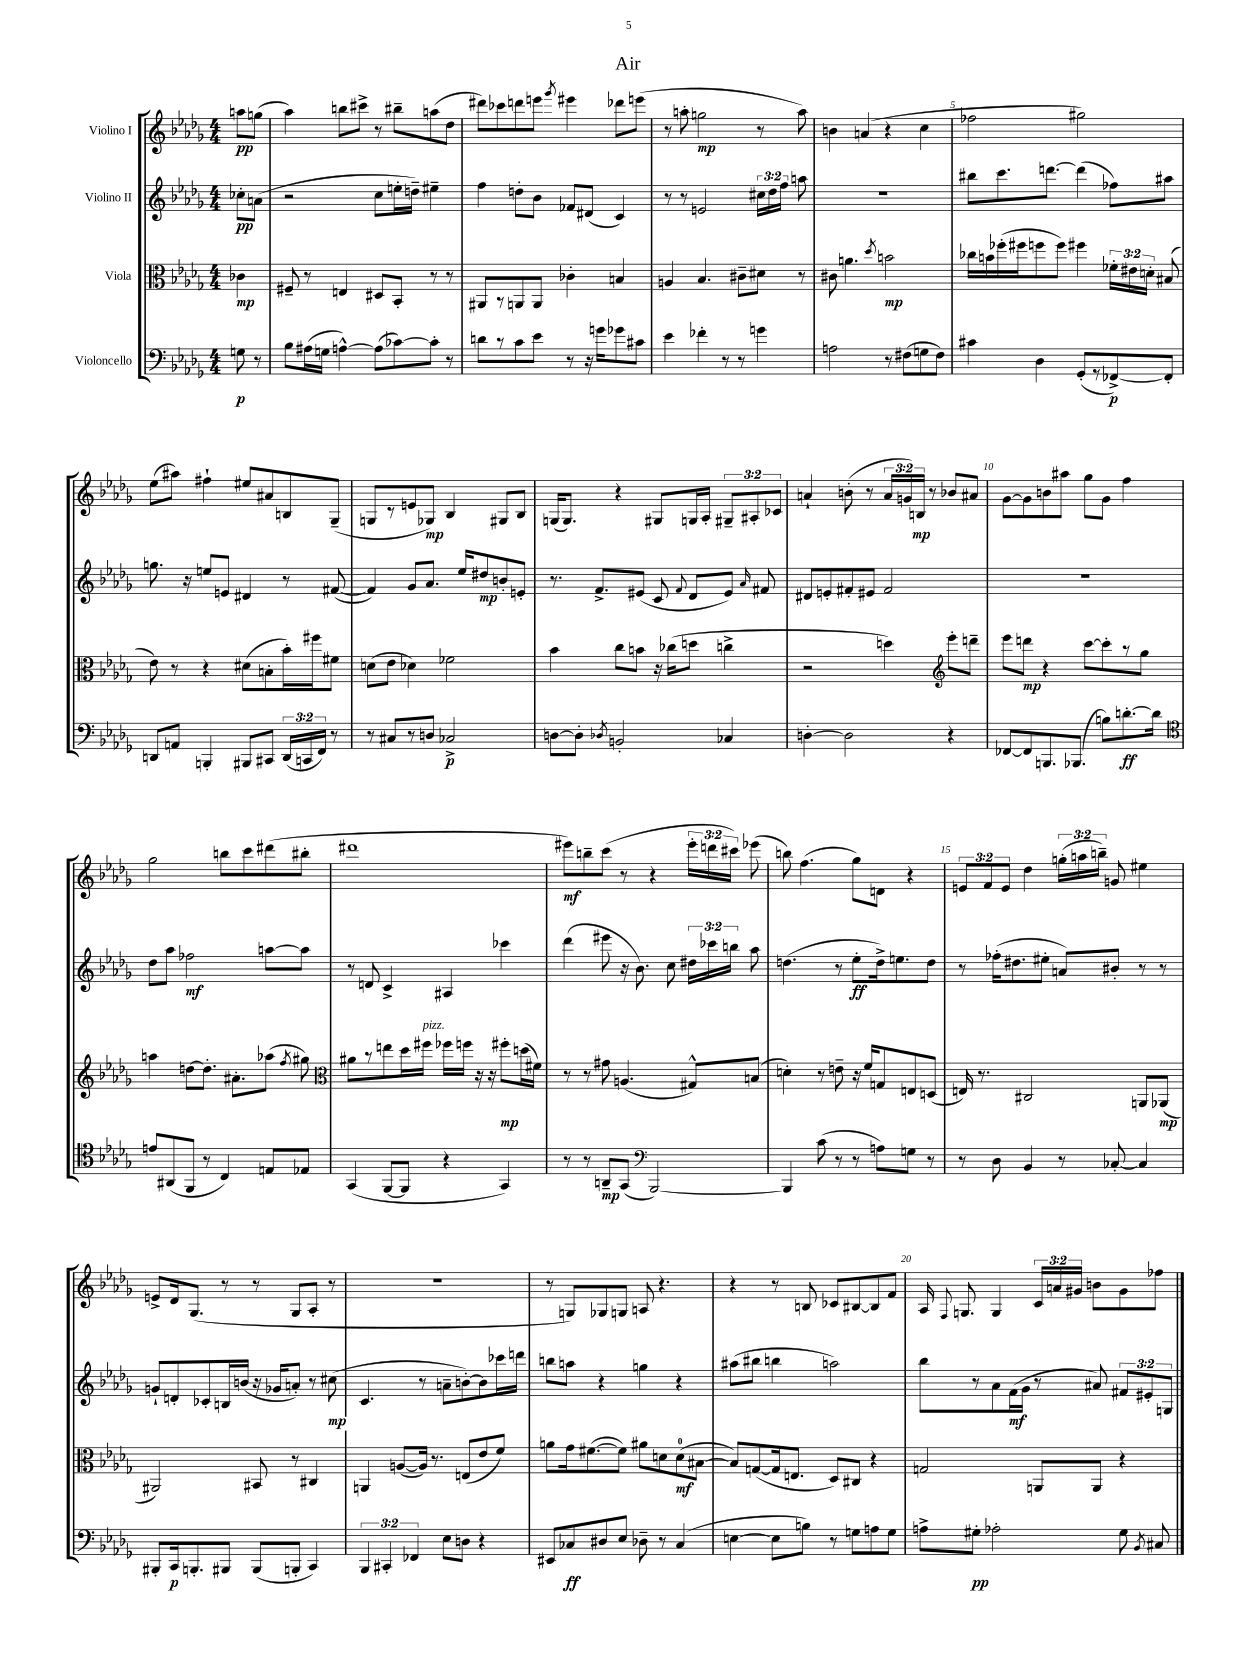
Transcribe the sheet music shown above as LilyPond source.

\header { title = "Air" }
<<
\new StaffGroup <<
\new Staff = "s0" \with { instrumentName = "Violino I" } {
    \clef treble \key des \major \numericTimeSignature \time 4/4 \override Staff.TupletNumber.text = #tuplet-number::calc-fraction-text \partial 4
    \autoBeamOff a''8[\pp g''8]( |
    aes''4) b''8[ cis'''8]-> r8 bis''8[-- a''8( des''8] |
    dis'''8[) ces'''8 d'''8 e'''8] \acciaccatura { ges'''8 } eis'''4 des'''8[ e'''8]( |
    r8 a''8-. g''2\mp r8 a''8) |
    b'4 a'4( r4 c''4 |
    fes''2 gis''2) |
    ees''8[( ais''8]) fis''4-! eis''8[ ais'8 b8 ges8]--( |
    g8[ r8 e'8 ges8]\mp) bes4 gis8[ bes8] |
    g16[( g8.]) r4 gis8[ g16 aes16]-. \tuplet 3/2 { gis8[-- ais8-. ces'8] } |
    a'4-! b'8-.( r8 \tuplet 3/2 { a'16[ g'16) b16]\mp } r8 bes'8[ ais'8] |
    ges'8[~ ges'8 b'8 ais''8] ges''8[ ges'8] f''4 |
    ges''2 b''8[ c'''8 dis'''8( bis''8]-. |
    dis'''1 |
    eis'''8[\mf) b''8-- c'''8]( r8 r4 \tuplet 3/2 { eis'''16[-. d'''16 cis'''16]) } ees'''8( |
    b''8) f''4.( ges''8[) d'8] r4 |
    \tuplet 3/2 { e'8[ f'8 e'8] } des''4 \tuplet 3/2 { g''16[-.( a''16 b''16]--) } g'8 eis''4 |
    e'8[-> des'16 ges8.]( r8 r8 ges8[ aes8]-. r8 |
    R1 |
    r8 g8[) ges8 g8] a8 r4. |
    r4 r8 b8 ces'8[ bis8~ bis8 f'8] |
    aes16 \appoggiatura { f8 } g8. g4 \tuplet 3/2 { c'16[ a'16 gis'16] } b'8[ gis'8 fes''8] \bar "|." |
}
\new Staff = "s1" \with { instrumentName = "Violino II" } {
    \clef treble \key des \major \numericTimeSignature \time 4/4 \override Staff.TupletNumber.text = #tuplet-number::calc-fraction-text \partial 4
    \autoBeamOff ces''8[-.\pp a'8]( |
    r2 c''8[ e''16-. d''16]--) eis''4-- |
    f''4 d''8[-. bes'8] fes'8[ dis'8]( c'4) |
    r8 r8 e'2 \tuplet 3/2 { cis''16[ des''16 f''16] } a''8 |
    r1 |
    bis''8[ c'''8. d'''8.]~ d'''4( fes''8[) ais''8] |
    g''8. r16 e''8[ e'8] dis'4 r8 fis'8~( |
    fis'4) ges'8[ aes'8.] ees''16[ dis''8\mp b'8-. e'8]-. |
    r8. f'8.[-> eis'8]( c'8 \appoggiatura { f'8 } des'8[ eis'8]) \grace { aes'16 } fis'8 |
    dis'8[ e'8-. fis'8-. eis'8] fis'2 |
    R1 |
    des''8[ aes''8] fes''2\mf a''8[~ a''8] |
    r8 d'8 c'4-> ais4 ces'''4 |
    des'''4( eis'''8 r16 bes'8.) c''8 \tuplet 3/2 { dis''16[ ces'''16 b''16] } aes''8 |
    d''4.( r8 ees''8[-.\ff d''16->) e''8. d''8] |
    r8 fes''16[-.( dis''8. eis''8]-. a'8[) bis'8]-. r8 r8 |
    g'8[-! d'8-. ces'8-. b16 b'16]( r16 ges'16[ a'8]-.) r8 cis''8\mp( |
    c'4. r8 a'8[-- b'8~-.) b'8 ces'''16 d'''16] |
    b''8[ a''8] r4 g''4 r4 |
    ais''8[( bis''8] b''4 a''2) |
    bes''8[ r8 aes'8 f'16\mf( ges'16] r8 ais'8) \tuplet 3/2 { fis'8[ eis'8-. g8] } \bar "|." |
}
\new Staff = "s2" \with { instrumentName = "Viola" } {
    \clef alto \key des \major \numericTimeSignature \time 4/4 \override Staff.TupletNumber.text = #tuplet-number::calc-fraction-text \partial 4
    \autoBeamOff ces'4\mp |
    fis8-- r8 e4 dis8[ bes,8]-. r8 r8 |
    ais,8[ r8 a,8 a,8] ces'4-. b4 |
    a4 bes4. cis'8[-- dis'8] r8 |
    cis'8 a'4. \acciaccatura { des''8 } b'2\mp |
    ces''16[ b'16 fes''16-.( fis''16 f''8 f''8]) fis''4 \tuplet 3/2 { fes'16[-. eis'16 d'16]-. } bis8( |
    ees'8) r8 r4 dis'8[( b8-. bes'16-.) fis''16 fis'8] |
    d'8[( ees'8] des'4) fes'2 |
    bes'4 c''8[ b'8] r16 ces''16[( d''8] c''4-> |
    r2 d''4) \clef treble ees'''8[-. d'''8]-- |
    ees'''8[ d'''8]\mp r4 c'''8[~ c'''8-. r8 ges''8] |
    a''4 d''8[~ d''8.]-. ais'8.[-. aes''8]( \acciaccatura { f''8 } gis''8) |
    \clef alto ais'8[ r8 e''8 des''16 fis''16]^\markup { \italic "pizz." } fes''16[ f''16] r16 r16 fis''8[-.\mp d''16( fis'16]) |
    r8 r8 gis'8 a4.( gis8[-^) b8]( |
    d'4-.) r8 e'8-- r16 f'16[ g8 e8 d8]( |
    e16) r8. cis2 a,8[ aes,8]\mp( |
    ais,2) bis,8 r8 cis4 |
    a,4 a8[~( a16]) r8. e8[( ees'8 f'8]) |
    a'8[ ges'16 fis'8.~( fis'8]) ais'8[ d'8 d'8-0\mf( bis8]~ |
    bis8[) g8~( g16 e8.] des8[) cis8] r4 |
    g2 a,8[ a,8] r4 \bar "|." |
}
\new Staff = "s3" \with { instrumentName = "Violoncello" } {
    \clef bass \key des \major \numericTimeSignature \time 4/4 \override Staff.TupletNumber.text = #tuplet-number::calc-fraction-text \partial 4
    \autoBeamOff g8\p r8 |
    bes8[ ais16( g16] a4~-^) a8[( ces'8~) ces'8]-. r8 |
    d'8[ r8 c'8 ees'8] r8 r16 g'16[ ges'8 cis'8] |
    ees'4 fes'4-. r8 r8 g'4 |
    a2 r8 fis8[( g8 fis8]) |
    cis'4 des4 ges,8[-.( r8 fes,8~->\p) fes,8]-. |
    d,8[ a,8] b,,4-. bis,,8[ cis,8] \tuplet 3/2 { d,16[( c,16 f,16]) } r8 |
    r8 cis8[ r8 d8] ces2->\p |
    d8[~ d8]-. \acciaccatura { des8 } b,2-. ces4 |
    d4~-. d2 r4 |
    fes,8[~ fes,8 b,,8. bes,,8.]( b8[) d'8.~-.\ff d'16] |
    \clef tenor e'8[ ais,8( f,8] r8 c4) e8[ ees8] |
    ges,4( f,8[~ f,8] r4 ges,4) |
    r8 r8 a,8[--\mp ges,8]( \clef bass bes,,2~) |
    bes,,4 c'8( r8 r8 a8[) g8] r8 |
    r8 des8 bes,4 r8 ces8~-. ces4 |
    bis,,8[-. c,16\p b,,8.-. bis,,8] bis,,8[( b,,8]-. c,4) |
    \tuplet 3/2 { bes,,4 cis,4-. fes,4 } ees8[ d8] r4 |
    eis,8[ ces8\ff dis8 ees8] des8-- r8 ces4( |
    e4~ e8[ b8]) r8 g8[ a8 g8] |
    a8[-> gis8]-.\pp aes2-. gis8 \acciaccatura { bes,8 } cis8 \bar "|." |
}
>>
>>
\layout { \context { \Score \override BarNumber.break-visibility = ##(#f #t #t) barNumberVisibility = #(every-nth-bar-number-visible 5) } }
